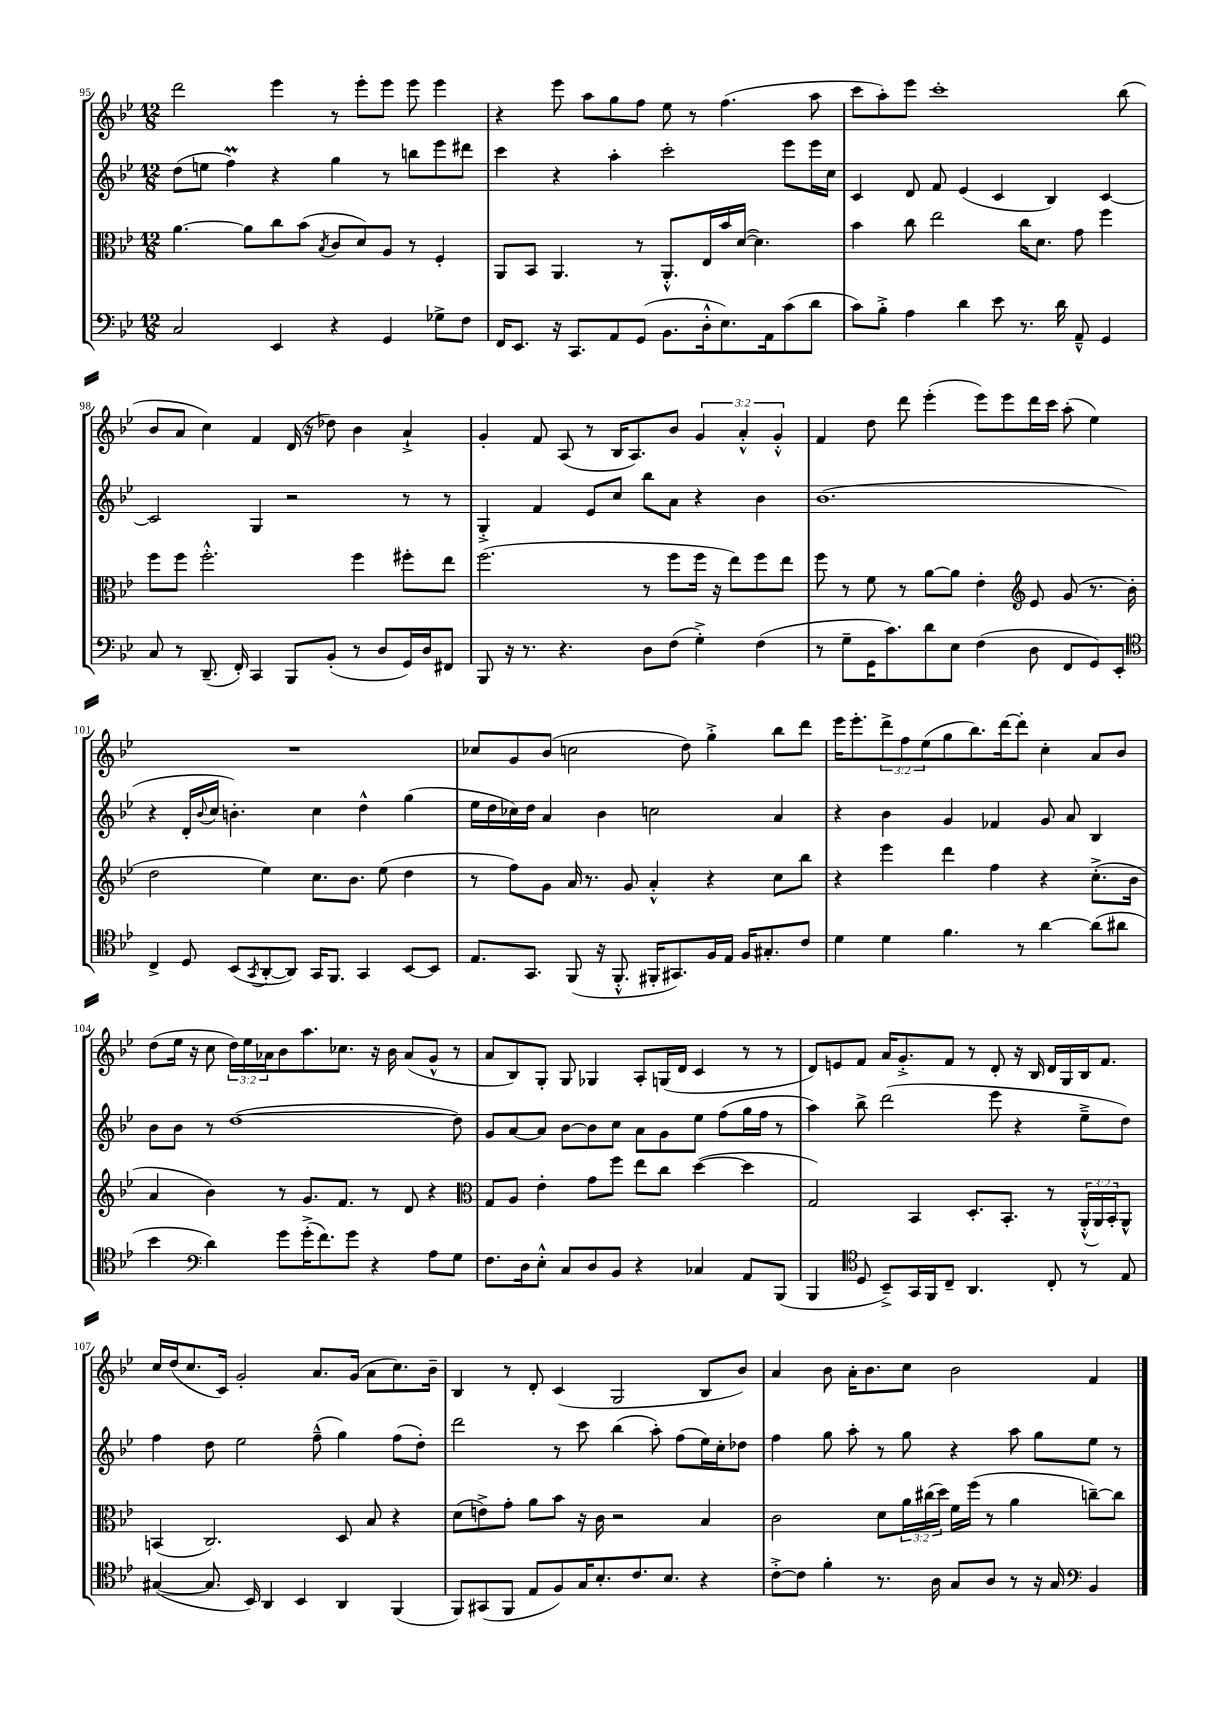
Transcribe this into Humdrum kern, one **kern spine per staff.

**kern	**kern	**kern	**kern
*part4	*part3	*part2	*part1
*staff4	*staff3	*staff2	*staff1
*clefF4	*clefC3	*clefG2	*clefG2
*k[b-e-]	*k[b-e-]	*k[b-e-]	*k[b-e-]
*M12/8	*M12/8	*M12/8	*M12/8
=95	=95	=95	=95
2C/	[4.a\	(8dd\L	2ddd\
.	.	8een\J	.
.	.	4ffM\)	.
.	8a\L]	.	.
4EE-/	8cc\	4r	4eee-\
.	(8b-\J	.	.
.	8qB-/	.	.
4r	8c/L	4gg\	8r
.	8d/)	.	8eee-'\L
4GG/	8A/J	8r	8eee-\J
.	8r	8bbn\L	8eee-\
8G-X^\L	4F'/	8eee-\	4eee-\
8F\J	.	8ddd#X\J	.
=96	=96	=96	=96
16FF/KL	8AA/L	4ccc\	4r
8.EE-/J	.	.	.
.	8BB-/J	.	.
16r	4.AA/	4r	8eee-\
8.CC/L	.	.	.
.	.	.	8aa\L
8AA/	.	4aa'\	8gg\
(8GG/J	8r	.	8ff\J
8.BB-\L	8.AA'^^/L	2ccc'\	8ee-\
.	.	.	8r
16D'^^\k	16E-/L	.	.
8.E-\)	16b-/	.	(4.ff\
.	([16d/JJ	.	.
.	4.d\])	.	.
16AA\k	.	.	.
(8c\	.	8eee-\L	.
8d\J	.	16eee-\L	8aa\
.	.	16cc\JJ	.
=97	=97	=97	=97
8c\L)	4b-\	4c/	8ccc\L
8B-'^\J	.	.	8aa'\)
4A\	8cc\	8d/	8eee-\J
.	2ee-\	8f/	1ccc'
4d\	.	(4e-/	.
8e-\	.	4c/	.
8.r	16cc\KL	.	.
.	8.d\J	.	.
.	.	4B-/)	.
16d\	.	.	.
8AA~^^/	8g\	.	.
4GG/	4ff\	[4c/	.
.	.	.	(8bb-\
!!LO:LB:g=z
=98	=98	=98	=98
8C/	8ff\L	2c/]	8b-/L
8r	8ff\J	.	8a/J
(8.DD~/	2.ff'^^\	.	4cc\)
16FF'/)	.	.	.
4CC/	.	4G/	4f/
8BBB-/L	.	2r	(16d/
.	.	.	16r
(8BB-'/J	.	.	8dd-X\)
8r	4ff\	.	4b-\
8D/L	.	.	.
16GG/L)	8ff#X'\L	8r	4a`^/
16D/J	.	.	.
8FF#X/J	8ee-\J	8r	.
=99	=99	=99	=99
8BBB-/	(2.ff\	4G'^/	4g'/
16r	.	.	.
8.r	.	.	.
.	.	4f/	8f/
4.r	.	.	(8A/
.	.	8e-/L	8r
.	.	8cc/J	16B-/KL
.	.	.	8.A/)
8D\L	8r	8bb-\L	.
(8F\J	8ff\L	8a\J	8b-/J
4G'^\)	16ff\Jk	4r	6g/
.	16r	.	.
.	8ee-\L)	.	.
.	.	.	6a'^^/
(4F\	8ff\	4b-\	.
.	.	.	6g'^^/
.	8ee-\J	.	.
=100	=100	=100	=100
8r	8ff\	(1.b-	4f/
8G~\L	8r	.	.
16GG\K	8f\	.	8dd\
8.c\)	.	.	.
.	8r	.	8ddd\
8d\	[8a\L	.	(4eee-'\
8E-\J	8a\J]	.	.
(4F\	4e-'\	.	8eee-\L)
.	.	.	8eee-\
*	*clefG2	*	*
8D\	8e-/	.	16ddd\L
.	.	.	16ccc\JJ
8FF/L	(8g/	.	(8aa'\
8GG/)	8.r	.	4ee-\)
8EE-'/J	.	.	.
.	16b-'\	.	.
!!LO:LB:g=z
=101	=101	=101	=101
*clefC4	*	*	*
4C^/	2dd\	4r	1.r
8D/	.	16d'/LL	.
.	.	8qqb-/	.
.	.	16cc/JJ	.
(8BB-/L	.	4.bn'\)	.
8qGG/	.	.	.
[8AA'/	4ee-\)	.	.
8AA/J])	.	.	.
16GG/KL	8.cc\L	4cc\	.
8.FF/J	.	.	.
.	8.b-\J	.	.
4GG/	.	4dd^^\	.
.	(8ee-\	.	.
[8BB-/L	4dd\	(4gg\	.
8BB-/J]	.	.	.
=102	=102	=102	=102
8.E-/L	8r	16ee-\LL	8cc-X/L
.	.	16dd\	.
.	8ff\L)	16cc-X\)	8g/
8.GG/J	.	16dd\JJ	.
.	8g\J	4a/	(8b-/J
(8FF/	16a/	.	2ccn\
.	8.r	.	.
16r	.	4b-\	.
8.FF'^^/	.	.	.
.	8g/	.	.
16FF#X'/KL	4a'^^/	2ccn\	.
8.GG#X/)	.	.	.
.	.	.	8dd\)
16F/L	4r	.	4gg'^\
16E-/JJ	.	.	.
16F/KL	.	.	.
8.G#X'/	.	.	.
.	8cc\L	4a/	8bb-\L
8c/J	8bb-\J	.	8ddd\J
=103	=103	=103	=103
4d\	4r	4r	16eee-\KL
.	.	.	8.eee-'\
4d\	4eee-\	4b-\	12ddd^\
.	.	.	12ff\
.	.	.	(12ee-\
4.f\	4ddd\	4g/	8gg\
.	.	.	8.bb-\)
.	4ff\	4f-X/	.
.	.	.	[16ddd\k
8r	.	.	8ddd'\J]
[4a\	4r	8g/	4cc'\
.	.	8a/	.
(8a\L]	(8.cc'^\L	4B-/	8a/L
8a#X\J	.	.	8b-/J
.	16b-\Jk	.	.
!!LO:LB:g=z
=104	=104	=104	=104
4b-\	4a/	8b-\L	(8dd\L
.	.	8b-\J	16ee-\Jk
.	.	.	16r
*clefF4	*	*	*
4d\)	4b-\)	8r	8cc\
.	.	([1dd	24dd\LL)
.	.	.	24ee-\
.	.	.	24a-X\J
8g\L	8r	.	8b-\
(16g'^\K	8.g/L	.	8.aa\
8.f\)	.	.	.
.	8.f/J	.	8.cc-X\J
8g\J	.	.	.
4r	8r	.	16r
.	.	.	16b-\
.	8d/	.	(8a-/L
8A\L	4r	.	8g^^/J
8G\J	.	8dd\])	8r
=105	=105	=105	=105
*	*clefC3	*	*
8.F\L	8G/L	8g/L	8a/L
.	8A/J	[8a/	8B-/)
16D\k	.	.	.
8E-'^^\J	4e-'\	8a/J]	8G'/J
8C/L	.	[8b-\L	8G/
8D/	8g\L	8b-\]	4G-X/
8BB-/J	8ff\J	8cc\J	.
4r	8ee-\L	8a\L	8A'/L
.	8cc\J	8g\	(16Gn/L
.	.	.	16d/JJ
4C-X/	([4dd\	8ee-\J	4c/
.	.	(8ff\L	.
8AA/L	4dd\]	16gg\L	8r
.	.	16ff\JJ	.
(8BBB-/J	.	8r	8r
=106	=106	=106	=106
4BBB-/	2G/)	4aa\)	8d/L)
.	.	.	8en/
*clefC4	*	*	*
8D/	.	8bb-^\	8f/J
8BB-~^/L)	.	(2ddd\	16a/KL
.	.	.	8.g'^/
16GG/L	4BB-/	.	.
16FF/J	.	.	.
8C~/J	.	.	8f/J
4.AA/	8.D'/L	.	8r
.	.	8eee-\	8d'/
.	8.BB-'/J	.	.
.	.	4r	16r
.	.	.	16B-/
8C'/	8r	.	16d/LL
.	.	.	16G/
8r	(24AA'^^/LL	8ee-~^\L	16B-/J
.	24AA/)	.	.
.	.	.	8.f/J
.	24BB-'/J	.	.
8E-/	8AA^^/J	8dd\J)	.
!!LO:LB:g=z
=107	=107	=107	=107
([4G#X/	(4BBn/	4ff\	16cc/LL
.	.	.	(16dd/J
.	.	.	8.cc/
8.G#/]	2.C/)	8dd\	.
.	.	.	16c/Jk)
.	.	2ee-\	2g'/
16BB-/)	.	.	.
4AA/	.	.	.
4BB-/	.	.	.
.	.	(8ff~^^\	8.a/L
4AA/	8D/	4gg\)	.
.	.	.	(16g/Jk
.	8B-/	.	8a\L
(4FF/	4r	(8ff\L	8.cc\)
.	.	8dd'\J)	.
.	.	.	16b-~\Jk
=108	=108	=108	=108
8FF/L)	(8d\L	2ddd\	4B-/
(8GG#X/	8en^\)	.	.
8FF/J	8g'\J	.	8r
8E-/L	8a\L	.	8d'/
8F/)	8b-\J	8r	(4c/
16G/K	16r	8ccc\	.
8.B-'/	16c\	.	.
.	2r	(4bb-\	2G/
8.c/	.	.	.
.	.	8aa'\)	.
8.B-/J	.	.	.
.	.	(8ff\L	.
4r	4B-/	16ee-\L)	8B-/L
.	.	16cc'\J	.
.	.	8dd-X\J	8b-/J)
=109	=109	=109	=109
[8c'^\L	2c\	4ff\	4a/
8c\J]	.	.	.
4f'\	.	8gg\	8b-\
.	.	8aa'\	16a'\KL
.	.	.	8.b-\
8.r	8d\L	8r	.
.	24a\L	8gg\	8cc\J
.	(24cc#X\	.	.
16A\	.	.	.
.	24dd\JJ)	.	.
8G/L	16f\LL	4r	2b-\
.	(16ff\JJ	.	.
8A/J	8r	.	.
8r	4a\	8aa\	.
16r	.	8gg\L	.
16G/	.	.	.
*clefF4	*	*	*
4BB-/	[8ccn~\L)	8ee-\J	4f/
.	8cc\J]	8r	.
==	==	==	==
*-	*-	*-	*-
